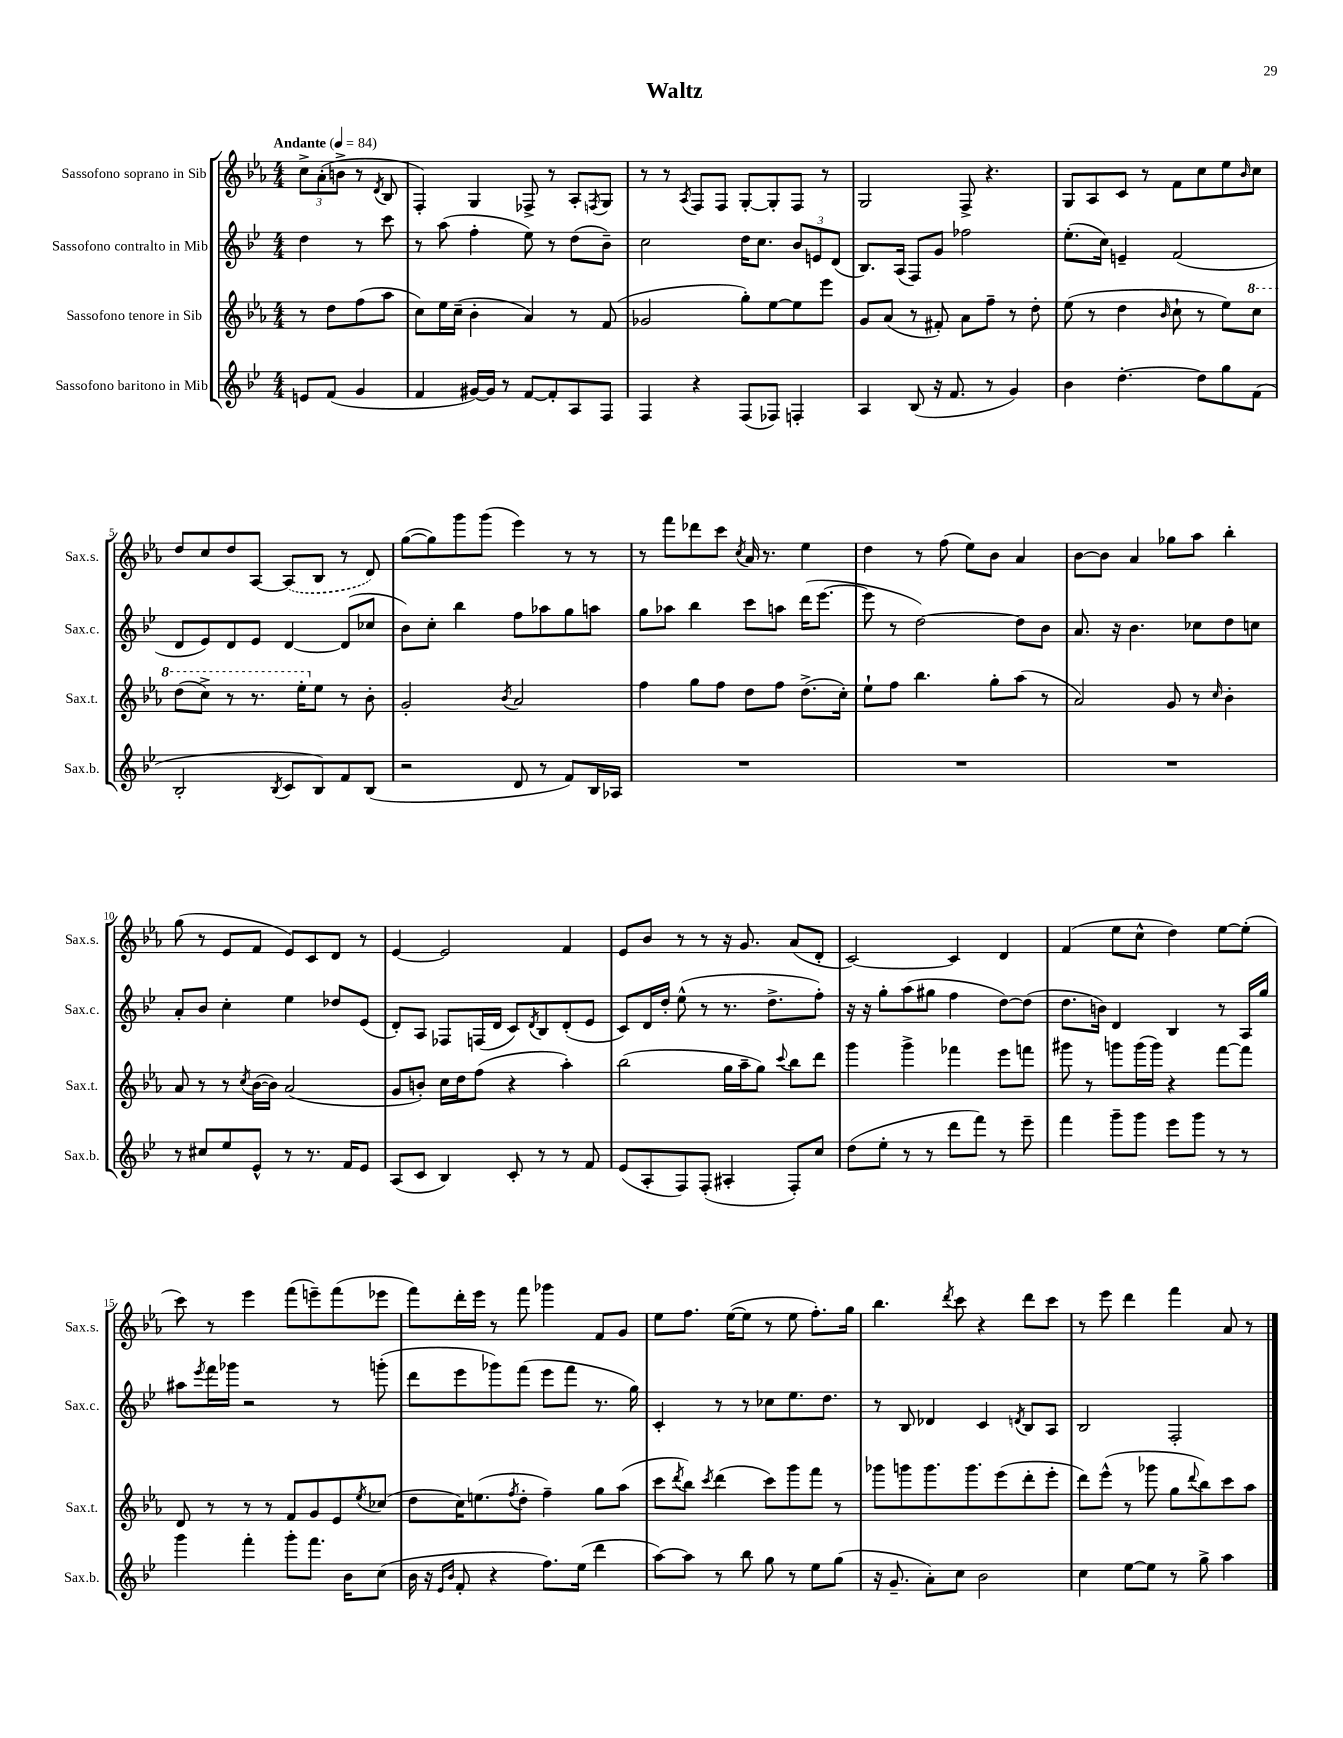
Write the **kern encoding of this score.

**kern	**kern	**kern	**kern
*part4	*part3	*part2	*part1
*staff4	*staff3	*staff2	*staff1
*I"Sassofono baritono in Mib	*I"Sassofono tenore in Sib	*I"Sassofono contralto in Mib	*I"Sassofono soprano in Sib
*I'Sax.b.	*I'Sax.t.	*I'Sax.c.	*I'Sax.s.
*clefG2	*clefG2	*clefG2	*clefG2
*k[b-e-]	*k[b-e-a-]	*k[b-e-]	*k[b-e-a-]
*M4/4	*M4/4	*M4/4	*M4/4
*MM84	*MM84	*MM84	*MM84
=	=	=	=
!	!	!	!LO:TX:a:B:t=Andante
8en/L	8r	4dd\	12cc^\L
.	.	.	(12a-'\
(8f/J	8dd\L	.	.
.	.	.	12bn^\J
4g/	(8ff\	8r	8r
.	.	.	8qd/
.	8aa-\J	8ccc\	8B-/
=1	=1	=1	=1
4f/	8cc\L)	8r	4F'/)
.	16ee-\L	(8aa\	.
.	(16cc~\JJ	.	.
[16g#X/LL)	4b-'\	4ff'\	4G/
16g#/JJ]	.	.	.
8r	.	.	.
[8f/L	4a-/)	8ee-\)	8F-X^/
8f'/]	.	8r	8r
8A/	8r	(8dd\L	8A-'/L
.	.	.	8qFn/
8F/J	(8f/	8b-~\J)	8G/J
=2	=2	=2	=2
4F/	2g-X/	2cc\	8r
.	.	.	8r
.	.	.	8qA-/
4r	.	.	8F/L
.	.	.	8F/J
(8F/L	8gg'\L)	16dd\KL	[8G'/L
.	.	8.cc\J	.
8F-X/J)	[8ee-\	.	8G'/]
4Fn'/	8ee-\]	12b-/L	8F/J
.	.	12en/	.
.	8eee-\J	.	8r
.	.	(12d/J	.
=3	=3	=3	=3
4A/	8g/L	8.B-/L)	2G/
.	(8a-/J	.	.
.	.	(16A/Jk	.
(8B-/	8r	8F/L)	.
16r	8f#X'/)	8g/J	.
8.f/	.	.	.
.	8a-\L	2ff-X\	8F^/
8r	8ff~\J	.	4.r
4g/)	8r	.	.
.	8dd'\	.	.
=4	=4	=4	=4
4b-\	(8ee-\	(8.ee-'\L	8G/L
.	8r	.	8A-/
.	.	16cc\Jk)	.
[4.dd'\	4dd\	4en~/	8c/J
.	.	.	8r
.	16qqb-/	.	.
.	8cc`\	(2f/	8f\L
8dd\L]	8r	.	8cc\
8gg\	8ee-\L)	.	8ee-\
.	.	.	16qqb-/
*	*8va	*	*
(8f\J	8ccc\J	.	8cc\J
!!LO:LB:g=z
=5	=5	=5	=5
2B-'/	(8ddd\L	8d/L	8dd/L
.	8ccc^\J)	8e-/)	8cc/
.	8r	8d/	8dd/
.	8.r	8e-/J	[8A-/J
8qB-/	.	.	.
8c/L	.	[4d/	(8A-/L]
.	16eee-'\KL	.	.
*	*X8va	*	*
8B-/)	8ee-\J	.	8B-/J
8f/	8r	(8d/L]	8r
(8B-/J	8b-'\	8cc-X/J	8d/)
=6	=6	=6	=6
2r	2g'/	8b-\L)	([8gg\L
.	.	8cc'\J	8gg\])
.	.	4bb-\	8ggg\
.	.	.	(8ggg\J
.	8qb-/	.	.
8d/	2a-/	8ff\L	4eee-\)
8r	.	8aa-X\	.
8f/L)	.	8gg\	8r
16B-/L	.	8aan\J	8r
16A-X/JJ	.	.	.
=7	=7	=7	=7
1r	4ff\	8gg\L	8r
.	.	8aa-X\J	8fff\L
.	8gg\L	4bb-\	8ddd-X\
.	8ff\J	.	8ccc\J
.	.	.	8qcc/
.	8dd\L	8ccc\L	16a-/
.	.	.	8.r
.	8ff\J	8aan\J	.
.	(8.dd^\L	(16ddd\KL	4ee-\
.	.	[8.eee-\J	.
.	16cc'\Jk)	.	.
=8	=8	=8	=8
1r	8ee-`\L	8eee-\]	4dd\
.	8ff\J	8r	.
.	4.bb-\	[2dd\)	8r
.	.	.	(8ff\
.	.	.	8ee-\L)
.	8gg'\L	.	8b-\J
.	(8aa-\J	8dd\L]	4a-/
.	8r	8b-\J	.
=9	=9	=9	=9
1r	2a-/)	8.a/	[8b-\L
.	.	.	8b-\J]
.	.	16r	.
.	.	4.b-\	4a-/
.	8g/	.	8gg-X\L
.	8r	8cc-X\L	8aa-\J
.	16qqcc/	.	.
.	4b-'\	8dd\	4bb-'\
.	.	8ccn\J	.
!!LO:LB:g=z
=10	=10	=10	=10
8r	8a-/	8a'/L	(8gg\
8cc#X/L	8r	8b-/J	8r
8ee-/	8r	4cc'\	8e-/L
.	8qcc/	.	.
8e-^^/J	([16b-\LL	.	8f/J
.	16b-\JJ])	.	.
8r	(2a-/	4ee-\	8e-/L)
8.r	.	.	8c/
.	.	8dd-X/L	8d/J
16f/KL	.	.	.
8e-/J	.	(8e-/J	8r
=11	=11	=11	=11
(8A/L	8g/L	8d'/L)	[4e-/
8c/J	8bn'/J)	8A/J	.
4B-/)	16cc\LL	8F-X/L	2e-/]
.	16dd\J	.	.
.	(8ff\J	(16Fn/L	.
.	.	16d/JJ	.
8c'/	4r	8c/L)	.
.	.	8qd/	.
8r	.	8B-/	.
8r	4aa-'\)	(8d'/	4f/
8f/	.	8e-/J	.
=12	=12	=12	=12
(8e-/L	(2bb-\	8c/L)	8e-/L
8A'/	.	16d/L	8b-/J
.	.	16dd'/JJ	.
8F/)	.	(8ee-^^\	8r
(8F'/J	.	8r	8r
4A#X'/	16gg\LL	8.r	16r
.	16aa-~\J	.	8.g/
.	8gg\J)	.	.
.	.	8.dd^\L	.
.	8qqccc/	.	.
8F'/L)	8bb-\L	.	(8a-/L
8cc/J	8ddd\J	8ff'\J)	8d'/J
=13	=13	=13	=13
(8dd\L	4ggg\	16r	[2c/)
.	.	16r	.
8ee-'\J	.	8gg'\L	.
8r	4ggg^\	(8aa\	.
8r	.	8gg#X\J	.
8ddd\L	4fff-X\	4ff\	4c/]
8fff\J)	.	.	.
8r	8eee-\L	[8dd\L)	4d/
8eee-~\	8fffn\J	(8dd\J]	.
=14	=14	=14	=14
4fff\	8ggg#X\	8.dd\L	(4f/
.	8r	.	.
.	.	16bn\Jk)	.
8ggg~\L	8gggn\L	4d/	8ee-\L
8ggg\J	(16ggg\L	.	8cc^^\J
.	16ggg\JJ)	.	.
8eee-\L	4r	4B-/	4dd\)
8ggg\J	.	.	.
8r	[8fff\L	8r	[8ee-\L
8r	8fff\J]	16A/LL	(8ee-'\J]
.	.	16gg/JJ	.
!!LO:LB:g=z
=15	=15	=15	=15
4ggg\	8d/	8aa#X\L	8ccc\)
.	.	8qeee-/	.
.	8r	16fff\L	8r
.	.	16ggg-X\JJ	.
4fff'\	8r	2r	4eee-\
.	8r	.	.
8ggg'\L	8f/L	.	(8fff\L
8.fff\J	8g/	.	8eeen~\)
.	8e-/	8r	(8fff\
16b-\KL	.	.	.
.	8qee-/	.	.
(8cc\J	(8cc-X/J	(8gggn'\	8eee-X\J
=16	=16	=16	=16
16b-\	8dd\L	8ddd\L	8fff\L)
16r	.	.	.
16qqe-/LL	.	.	.
16qqb-/JJ	.	.	.
8f'/	16cc\K)	8eee-\	16ddd'\L
.	(8.een\	.	16eee-\JJ
4r	.	8ggg-X\)	8r
.	8qff/	.	.
.	8dd'\J	(8fff\J	8fff\
8.ff\L)	4ff~\)	8eee-\L	4ggg-X\
.	.	8fff\J	.
(16ee-\Jk	.	.	.
4ddd\	8gg\L	8.r	8f/L
.	(8aa-\J	.	8g/J
.	.	16gg\)	.
=17	=17	=17	=17
[8aa\L)	8ccc\L	4c'/	8ee-\L
.	8qddd/	.	.
8aa\J]	8bb-\J)	.	8.ff\J
.	8qccc/	.	.
8r	(4ddd\	8r	.
.	.	.	([16ee-\KL
8bb-\	.	8r	8ee-\J]
8gg\	8ccc\L)	8cc-X\L	8r
8r	8ggg\	8.ee-\	8ee-\
8ee-\L	8fff\J	.	8.ff'\L)
.	.	8.dd\J	.
(8gg\J	8r	.	.
.	.	.	16gg\Jk
=18	=18	=18	=18
16r	8ggg-X\L	8r	4.bb-\
8.g~/	.	.	.
.	8gggn\	8B-/	.
8a'\L)	8.ggg\	4d-X/	.
.	.	.	8qddd/
8cc\J	.	.	8ccc\
.	8.ggg\	.	.
2b-\	.	4c/	4r
.	(8eee-\	.	.
.	.	8qdn/	.
.	8ddd'\	8B-/L	8ddd\L
.	8eee-'\J	8A/J	8ccc\J
=19	=19	=19	=19
4cc\	8ddd\L)	2B-/	8r
.	(8eee-^^\J	.	8eee-\
[8ee-\L	8r	.	4ddd\
8ee-\J]	8ggg-X\	.	.
8r	8gg\L	2F'/	4fff\
.	8qqddd/	.	.
8gg^\	8bb-\)	.	.
4aa\	8ccc\	.	8a-/
.	8aa-\J	.	8r
==	==	==	==
*-	*-	*-	*-
